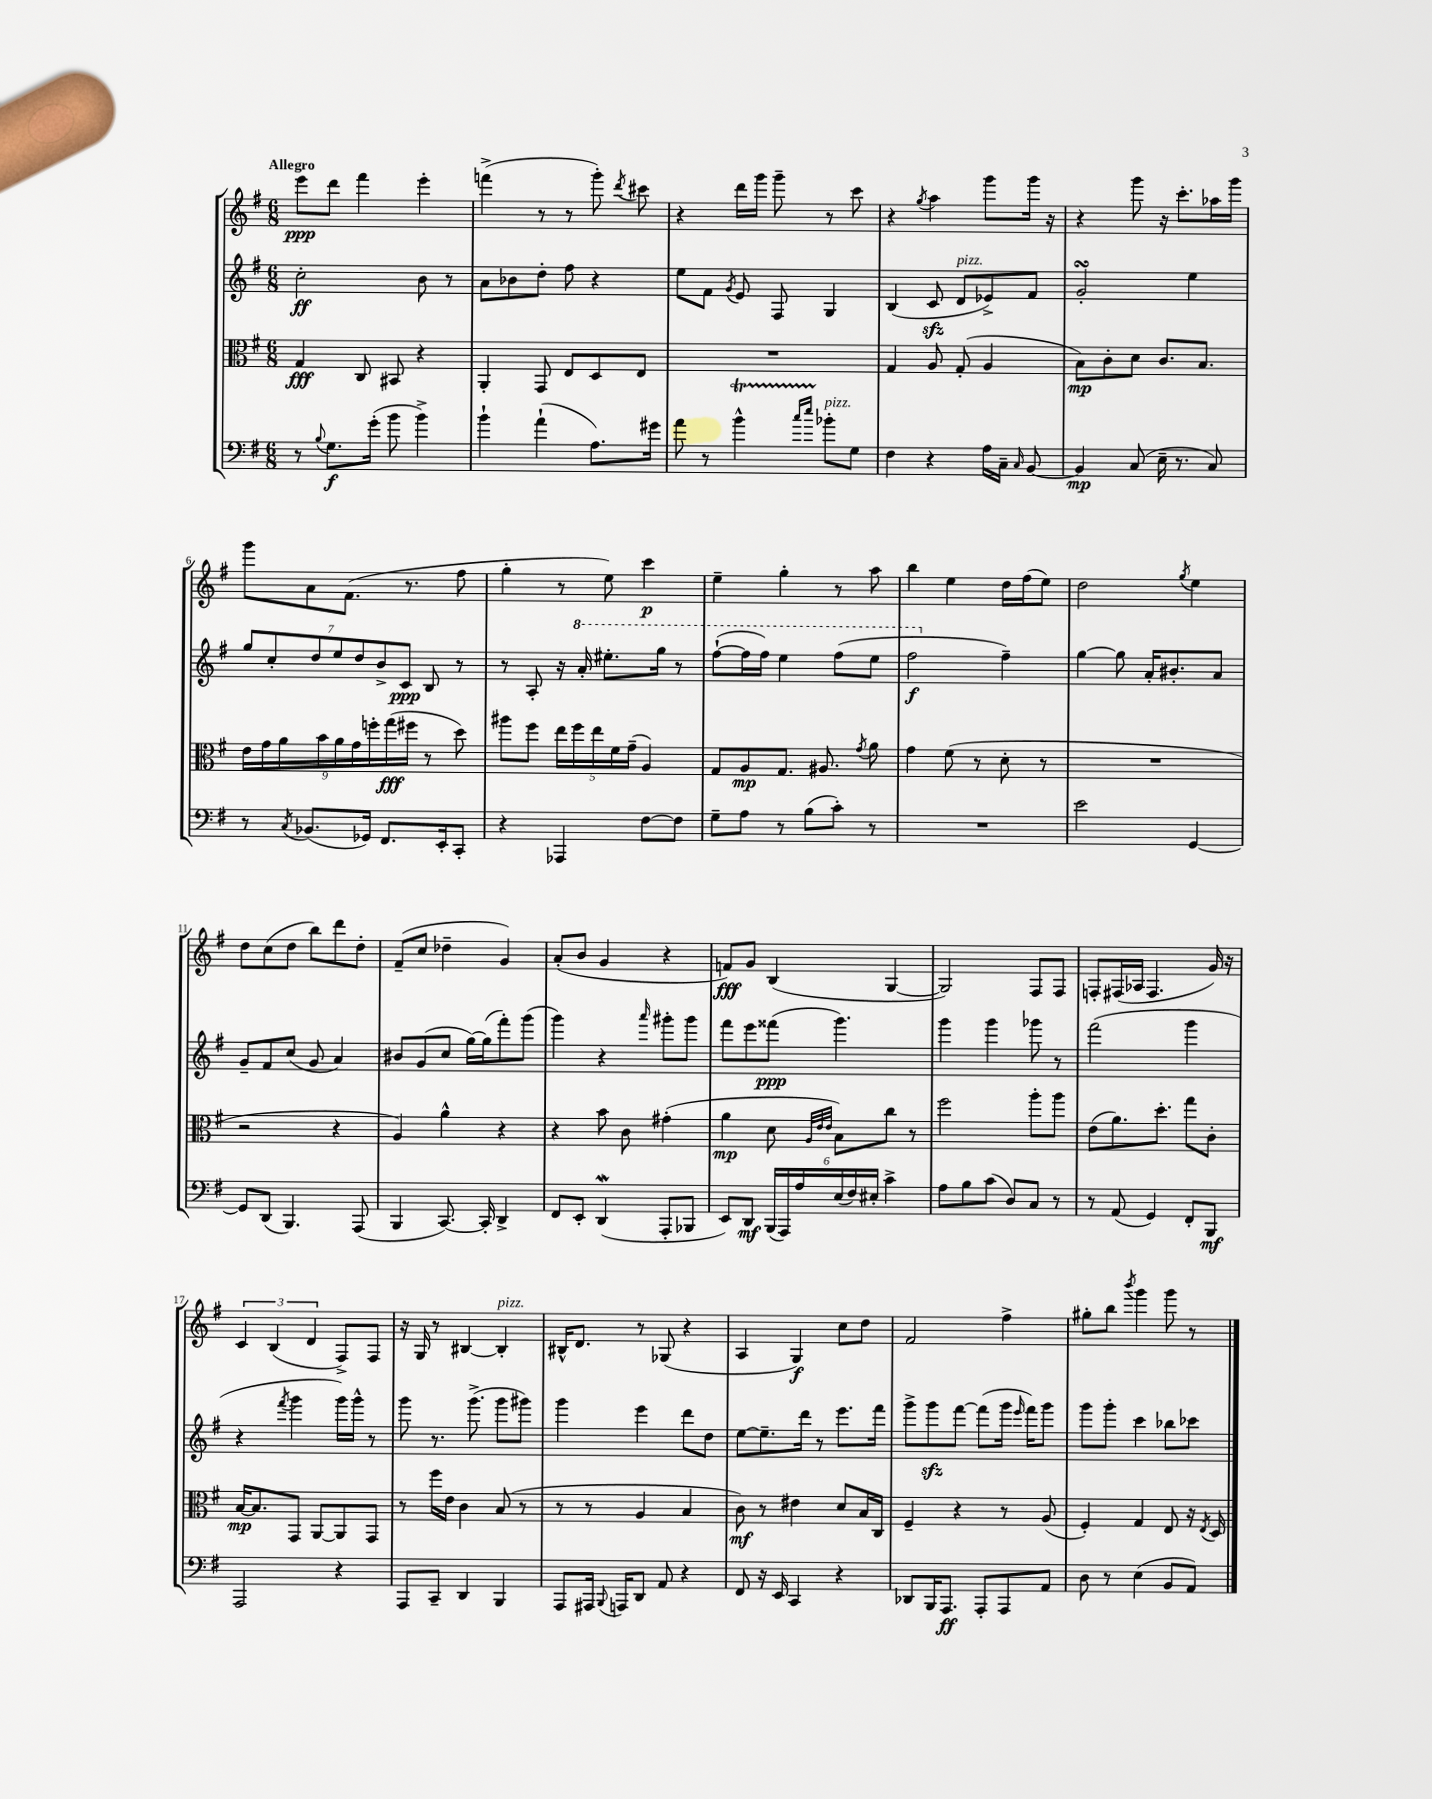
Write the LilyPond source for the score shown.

<<
\new StaffGroup <<
\new Staff = "s0" {
    \clef treble \key g \major \numericTimeSignature \time 6/8 \tempo "Allegro"
    \autoBeamOff e'''8[\ppp d'''8] fis'''4 e'''4-. |
    f'''4->( r8 r8 g'''8-.) \acciaccatura { d'''8 } cis'''8 |
    r4 d'''16[ g'''16] g'''8-- r8 c'''8 |
    r4 \acciaccatura { g''8 } a''4 g'''8[ g'''16] r16 |
    r4 g'''8 r16 c'''8.[-. aes''16 g'''16] |
    g'''8[ a'8 fis'8.]( r8. fis''8 |
    g''4-. r8 e''8) c'''4\p |
    e''4-- g''4-. r8 a''8 |
    b''4 e''4 d''16[ fis''16( e''8]) |
    d''2 \acciaccatura { g''8 } e''4 |
    d''8[ c''8( d''8] b''8[) d'''8 d''8]-. |
    fis'8[--( c''8] des''4-- g'4) |
    a'8[-.( b'8] g'4 r4 |
    f'8[\fff) g'8] b4( g4~ |
    g2) fis8[ fis8] |
    f8[-. fis16( aes16] fis4. g'16) r16 |
    \tuplet 3/2 { c'4 b4( d'4 } fis8[->) fis8] |
    r16 g16 r8 bis4~ bis4-.^\markup { \italic "pizz." } |
    bis16[-^ d'8.] r8 ges8( r4 |
    a4 g4\f) c''8[ d''8] |
    fis'2 fis''4-> |
    gis''8[-. b''8] \acciaccatura { b'''8 } g'''4 g'''8 r8 \bar "|." |
}
\new Staff = "s1" {
    \clef treble \key g \major \numericTimeSignature \time 6/8
    \autoBeamOff c''2-.\ff b'8 r8 |
    a'8[ bes'8 d''8]-. fis''8 r4 |
    e''8[ fis'8] \acciaccatura { g'8 } e'8 fis8 g4 |
    b4( c'8\sfz d'8[^\markup { \italic "pizz." } ees'8->) fis'8] |
    g'2-.\turn e''4 |
    \tuplet 7/4 { g''8[ c''8-. d''8 e''8 d''8 b'8-> c'8]\ppp } b8 r8 |
    r8 a8-. r16 \ottava #1 a''16-. eis'''8.[-. g'''16] r8 |
    fis'''8[~-!( fis'''16 fis'''16]) e'''4 fis'''8[( e'''8] |
    fis'''2\f \ottava #0 fis''4--) |
    g''4~ g''8 a'16[-. bis'8.-. a'8] |
    g'8[-- fis'8 c''8]( g'8 a'4) |
    bis'8[ g'8( c''8] g''16[~) g''16( fis'''8-.) g'''8]( |
    g'''4) r4 \grace { a'''16 } gis'''8[-. gis'''8] |
    fis'''8[ e'''8 fisis'''8]\ppp( g'''4.) |
    g'''4 g'''4 ges'''8 r8 |
    fis'''2( g'''4 |
    r4 \acciaccatura { fis'''8 } g'''4 g'''16[) g'''16]-^ r8 |
    g'''8 r8. g'''8.->( g'''8[ gis'''8]) |
    g'''4 e'''4 d'''8[ d''8] |
    e''8[~ e''8.-- d'''16] r8 e'''8.[ fis'''16] |
    g'''8[-> g'''8\sfz fis'''8]~ fis'''8[( g'''16] \grace { e'''16 } fis'''16[) g'''8] |
    g'''8[ g'''8]-. c'''4 bes''8[ ces'''8] \bar "|." |
}
\new Staff = "s2" {
    \clef alto \key g \major \numericTimeSignature \time 6/8
    \autoBeamOff g4\fff c8 bis,8 r4 |
    a,4-. g,8 e8[ d8 e8] |
    R2. |
    g4 a8 g8-.( a4 |
    b8[\mp) c'8-. d'8] c'8.[ b8.] |
    \tuplet 9/8 { e'16[ g'16 a'16 b'16 a'16 g'16 f''16-. g''16\fff( fis''16] } r8 d''8) |
    ais''8[ fis''8] \tuplet 5/4 { e''16[ fis''16 e''16 fis'16 g'16]--( } a4) |
    g8[ a8\mp g8.] ais8. \acciaccatura { g'8 } a'8 |
    g'4 fis'8( r8 d'8-. r8 |
    R2. |
    r2 r4 |
    a4) a'4-^ r4 |
    r4 b'8 c'8 gis'4-.( |
    a'4\mp d'8 \grace { a32[ e'32 e'32] } b8[) c''8] r8 |
    fis''2 a''8[-. a''8] |
    e'8[( a'8.) d''8.]-. g''8[ c'8]-. |
    b16[~\mp b8. g,8] a,8[~ a,8 g,8] |
    r8 fis''16[ e'16] c'4 b8( r8 |
    r8 r8 a4 b4 |
    c'8\mf) r8 eis'4 d'8[ b16 c16] |
    fis4-- r4 r8 a8( |
    fis4-.) g4 e8 r16 \acciaccatura { e8 } d16 \bar "|." |
}
\new Staff = "s3" {
    \clef bass \key g \major \numericTimeSignature \time 6/8
    \autoBeamOff r8 \appoggiatura { b8 } g8.[\f g'16]-.( b'8 b'4->) |
    b'4-! a'4-!( a8.[) gis'16] |
    a'8 r8 b'4-^\startTrillSpan \grace { c''16[ e''16] } bes'8[-.\stopTrillSpan^\markup { \italic "pizz." } g8] |
    fis4 r4 a16[ c16]-- \grace { c16 } b,8~ |
    b,4\mp c8( e16-- r8. c8) |
    r8 \acciaccatura { c8 } bes,8.[( ges,16]) fis,8.[ e,16-. c,8]-. |
    r4 aes,,4 fis8[~ fis8] |
    g8[-- a8] r8 b8[( c'8]-.) r8 |
    R2. |
    e'2 g,4~ |
    g,8[ d,8]( b,,4.) a,,8( |
    b,,4 c,8.~) c,16-. d,4-> |
    fis,8[ e,8]-. d,4\mordent( a,,8[-. bes,,8] |
    e,8[) d,8]\mf \tuplet 6/4 { b,,16[( a,,16) a16 e16( fis16) eis16]-. } c'4-> |
    a8[ b8 c'8]( d8[) c8] r8 |
    r8 a,8( g,4) fis,8[-. b,,8]\mf |
    a,,2 r4 |
    a,,8[ c,8]-- d,4 b,,4 |
    a,,8[ ais,,16] \appoggiatura { b,,8 } a,,16[ d,8] a,8 r4 |
    fis,8 r16 e,16 c,4 r4 |
    des,8[ b,,16 a,,8.]\ff a,,8[-. a,,8 a,8] |
    d8 r8 e4( b,8[ a,8]) \bar "|." |
}
>>
>>
